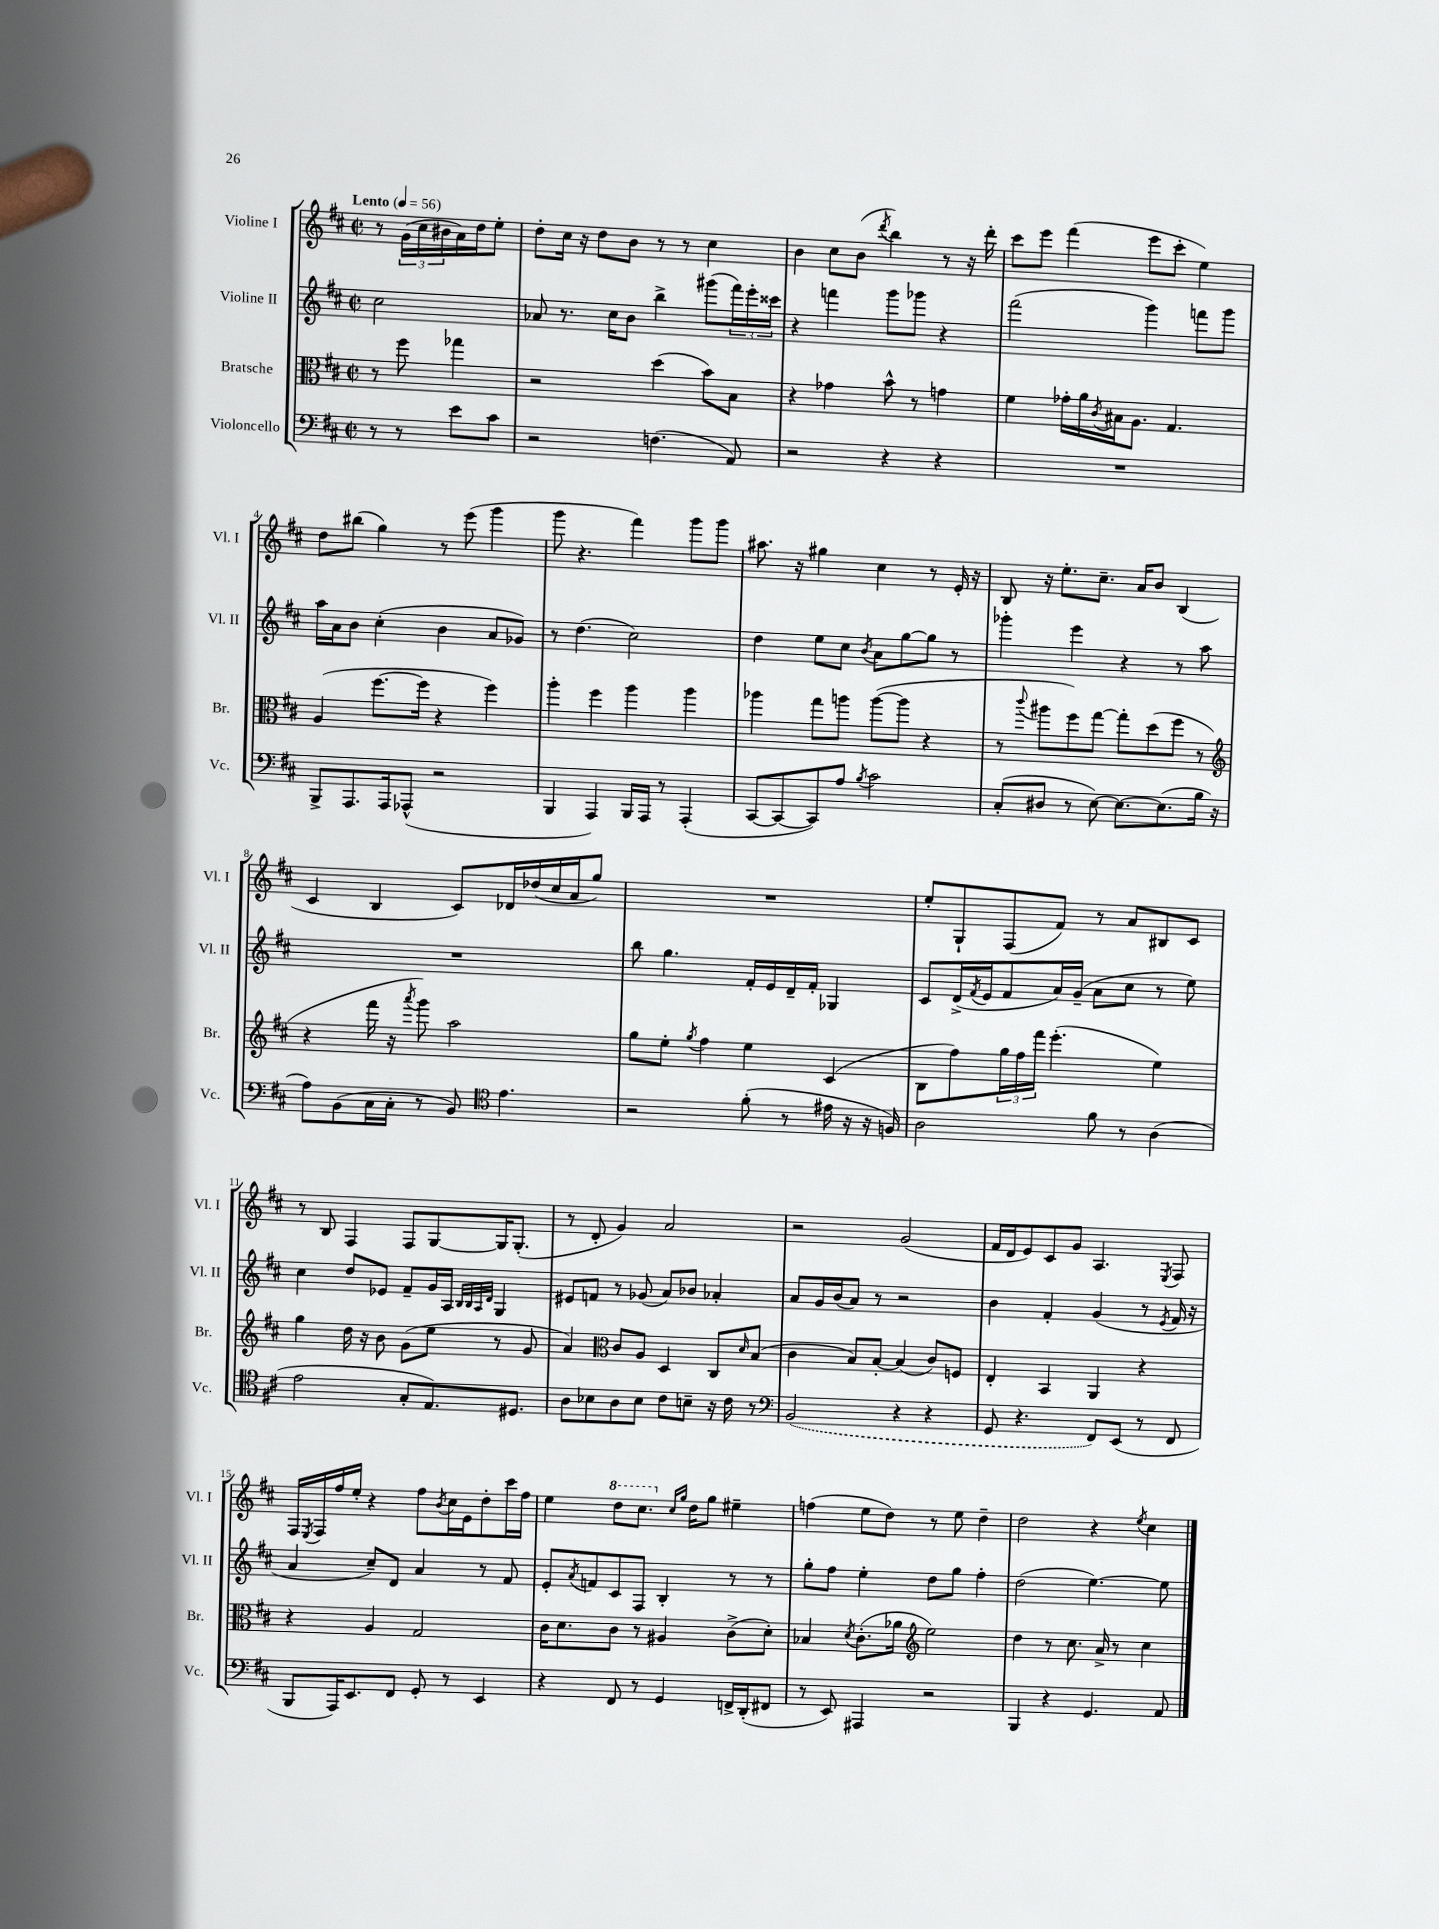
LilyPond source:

<<
\new StaffGroup <<
\new Staff = "s0" \with { instrumentName = "Violine I" shortInstrumentName = "Vl. I" } {
    \clef treble \key d \major \defaultTimeSignature \time 2/2 \partial 2 \tempo "Lento" 4 = 56
    r8 \tuplet 3/2 { g'16( cis''16 bis'16 } a'16) d''16 e''8-. |
    d''8-. cis''16 r16 d''8 b'8 r8 r8 cis''4 |
    b'4 cis''8 b'8( \acciaccatura { d'''8 } b''4) r8 r16 d'''16-. |
    cis'''8 e'''8 fis'''4( e'''8 cis'''8-. e''4) |
    d''8 bis''8( g''4) r8 e'''8( g'''4 |
    g'''8 r4. fis'''4) g'''8 g'''8 |
    ais''8. r16 gis''4 cis''4 r8 e'16-. r16 |
    b8 r16 e''8.-. cis''8.-- a'16 b'8 b4( |
    cis'4 b4 cis'8) des'16 des''16( cis''16 a'16 g''8) |
    R1 |
    e''8-. g8-! fis8( fis'8) r8 a'8 bis8 cis'8 |
    r8 b8 fis4 fis8 g8~ g16 g8.-.( |
    r8 d'8-. g'4) a'2 |
    r2 g'2( |
    fis'16 d'16 e'8) cis'8 g'8 a4. \acciaccatura { e8 } fis8 |
    fis16 \acciaccatura { e8 } fis16 fis''16 e''16-. r4 fis''8 \acciaccatura { b'8 } cis''16 e'16 d''8-. cis'''16 fis''16 |
    e''4 \ottava #1 d'''8 cis'''8. \ottava #0 \grace { cis''16 g''16 } d''16 g''8 eis''4-- |
    f''4( e''8 d''8) r8 e''8 d''4-- |
    d''2 r4 \acciaccatura { e''8 } cis''4 \bar "|." |
}
\new Staff = "s1" \with { instrumentName = "Violine II" shortInstrumentName = "Vl. II" } {
    \clef treble \key d \major \defaultTimeSignature \time 2/2 \partial 2
    cis''2 |
    aes'8 r8. cis''16 b'8 b''4-> gis'''8( \tuplet 3/2 { fis'''16) e'''16-. cisis'''16 } |
    r4 f'''4 g'''8 ges'''8 r4 |
    fis'''2( g'''4) f'''8 g'''8 |
    a''16 a'16 b'8 cis''4-.( b'4 a'8 ges'8) |
    r8 d''4.( cis''2) |
    d''4 e''8 cis''8 \acciaccatura { b'8 } a'8 g''8~ g''8 r8 |
    ges'''4-. e'''4 r4 r8 a''8 |
    R1 |
    b''8 g''4. fis'16-. e'16 d'16-- fis'16-. ges4 |
    cis'8 d'16->( \acciaccatura { fis'8 } e'16 fis'8 a'16) g'16--( a'8 cis''8 r8 e''8) |
    cis''4 d''8 ees'8 fis'8-- g'16 a16 \grace { b32 b32 a32 d'32 } g4 |
    eis'8 f'8 r8 ges'8( a'8) bes'8 aes'4-. |
    a'8 g'16 b'16( a'8) r8 r2 |
    b'4 fis'4-. g'4( r8 \acciaccatura { e'8 } fis'16 r16 |
    a'4 cis''8--) d'8 a'4 r8 fis'8 |
    e'8-. \acciaccatura { a'8 } f'8 cis'8 fis8 b4-. r8 r8 |
    g''8-. fis''8 e''4-. d''8 g''8 fis''4-. |
    d''2( e''4.~) e''8 \bar "|." |
}
\new Staff = "s2" \with { instrumentName = "Bratsche" shortInstrumentName = "Br." } {
    \clef alto \key d \major \defaultTimeSignature \time 2/2 \partial 2
    r8 fis''8 ges''4 |
    r2 d''4( b'8) b8 |
    r4 ges'4 b'8-^ r8 g'4 |
    fis'4 ges'16-. a'16 \acciaccatura { cis'8 } bis16 a8. g4. |
    a4( fis''8.~ fis''16 r4 fis''4) |
    a''4-. fis''4 a''4 a''4 |
    aes''4 g''8 a''8 a''8~( a''8 r4 |
    r8 \appoggiatura { cis'''8 } ais''8 fis''8) g''8~ g''8-. d''8( fis''8 r8 |
    \clef treble r4 fis'''16 r16 \acciaccatura { a'''8 } g'''8) a''2 |
    g''8 e''8-. \acciaccatura { g''8 } fis''4 e''4 cis'4( |
    b8 fis''8) \tuplet 3/2 { g''16 fis''16 fis'''16 } e'''4.-.( e''4) |
    g''4 d''16 r16 b'8 g'8( e''8 r8 g'8 |
    a'4) \clef alto cis'8 a8 d4 cis8 \grace { d'16 } b8( |
    cis'4 b8) b8~-. b4( cis'8) f8 |
    e4-. b,4 a,4 r4 |
    r4 a4 g2 |
    cis'16 d'8. cis'8 r8 ais4 cis'8->( d'8-.) |
    bes4 \acciaccatura { d'8 } cis'8.-.( aes'16 \clef treble e''2) |
    d''4 r8 cis''8. a'16-> r8 cis''4 \bar "|." |
}
\new Staff = "s3" \with { instrumentName = "Violoncello" shortInstrumentName = "Vc." } {
    \clef bass \key d \major \defaultTimeSignature \time 2/2 \partial 2
    r8 r8 e'8 cis'8 |
    r2 f4.( a,8) |
    r2 r4 r4 |
    R1 |
    b,,8-> a,,8. a,,16 aes,,8-^( r2 |
    b,,4 a,,4) b,,16 a,,16 r8 a,,4-.( |
    cis,8~ cis,8~ cis,8) a8 \acciaccatura { b8 } cis'2 |
    cis8-.( dis8 r8 e8~) e8.~ e8.( b16 r16 |
    a8) b,8( cis16 cis16-. r8 b,8) \clef tenor e'4. |
    r2 fis'8-.( r8 eis'16 r16 r16 f16) |
    a2 fis'8 r8 a4( |
    e'2 g8-. e8.) dis8. |
    a8 bes8 a8 bes8 cis'8 b8-- r16 cis'16 r8 |
    \clef bass \once \slurDashed b,2( r4 r4 |
    g,8 r4. fis,8) e,8( r8 fis,8 |
    b,,8 a,,16) e,8. fis,8 g,8-. r8 e,4 |
    r4 fis,8 r8 g,4 f,16-> d,16-.( fis,8 |
    r8 e,8) ais,,4 r2 |
    b,,4 r4 g,4. a,8 \bar "|." |
}
>>
>>
